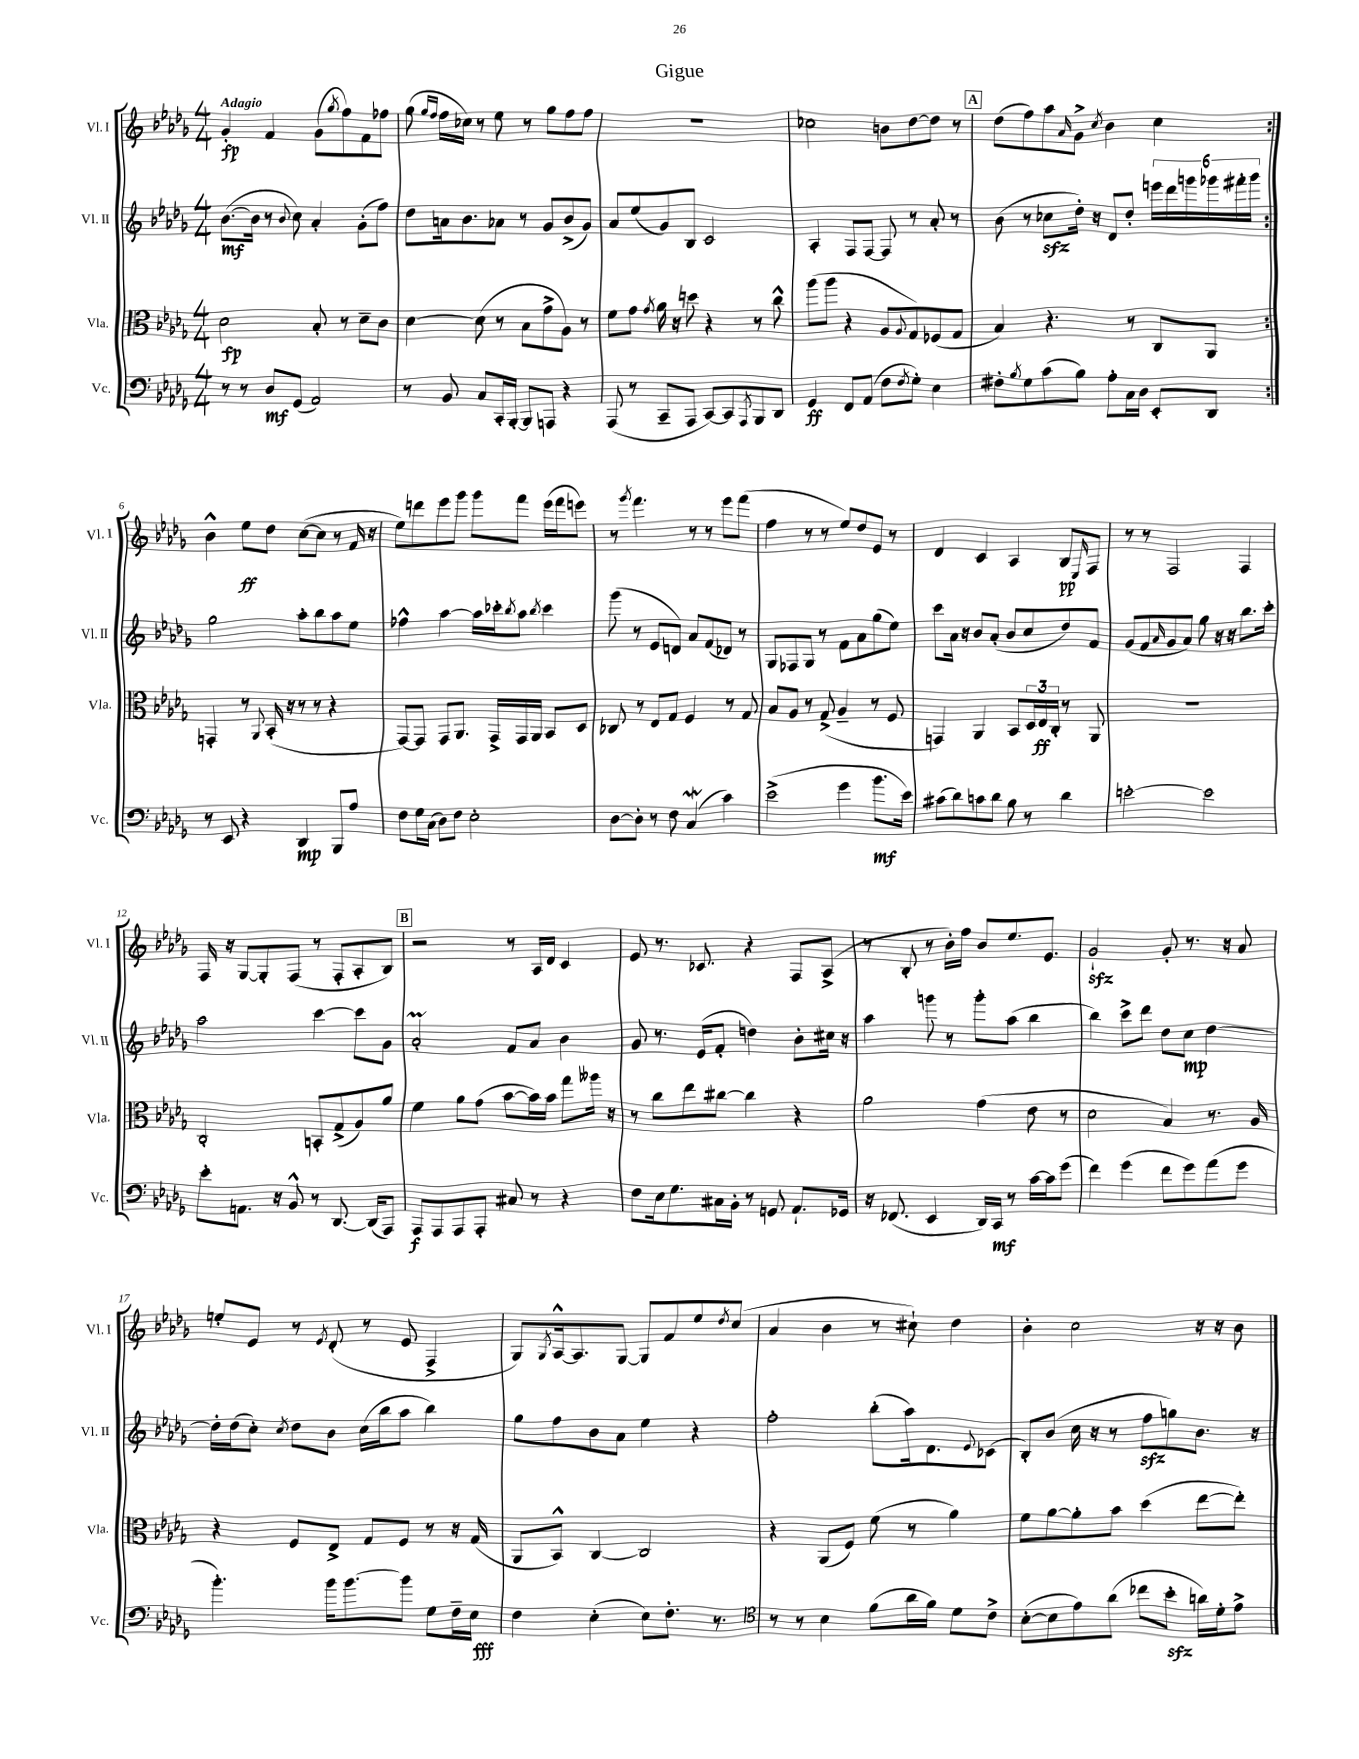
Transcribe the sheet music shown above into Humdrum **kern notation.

**kern	**kern	**kern	**kern
*staff4	*staff3	*staff2	*staff1
*clefF4	*clefC3	*clefG2	*clefG2
*k[b-e-a-d-g-]	*k[b-e-a-d-g-]	*k[b-e-a-d-g-]	*k[b-e-a-d-g-]
*M4/4	*M4/4	*M4/4	*M4/4
8r	2d-\	([8.b-\L	4g-'/
8r	.	.	.
.	.	16b-\]Jk	.
8D-/L	.	8r	4f/
.	.	8qqb-/	.
(8GG-/J	.	8cc\)	.
2AA-/)	8B-'/	4a-'/	(8g-\L
.	.	.	8qgg-/
.	8r	.	8ff\)
.	8d-~\L	(8g-'\L	8f\
.	8c\J	8ff\J)	8ff-\J
=	=	=	=
8r	[4d-\	8dd-\L	(8gg-\
.	.	.	16qqgg-/LL
.	.	.	16qqff/JJ
8BB-/	.	16a\k	16ff\LL
.	.	8.b-\	16cc-\JJ)
8C/L	(8d-\]	.	8r
16CC'/L	8r	8a-\J	8ee-\
[16BBB-'/JJ	.	.	.
8BBB-/]L	8B-\L	8r	8r
8AAA/J	8g-^\	8g-/L	8gg-\L
4r	8A-\J)	(8b-^/	8ff\
.	8r	8g-/J)	8ff\J
=	=	=	=
(8AAA-/	8f\L	8a-/L	1r
8r	8g-\J	(8ee-/	.
.	8qg-/	.	.
8CC~/L	16a-\	8g-/)	.
.	16r	.	.
8AAA-/J	8dd\	8B-/J	.
[8CC/L)	4r	2c/	.
8CC/]	.	.	.
8qAAA-/	.	.	.
8BBB-/	8r	.	.
8DD-/J	8cc^^\	.	.
=	=	=	=
4GG-/	(8aa-\L	4A-'/	2cc-\
.	8aa-\J	.	.
8FF/L	4r	8F/L	.
(8AA-/J	.	[8F/J	.
8F\L	8A-/L	8F/]	8b\L
8qF/	8qqA-/	.	.
8G-'\J)	8G-/)	8r	[8dd-\
4E-\	(8F-/	8a-'/	8dd-\]J
.	8G-/J	8r	8r
=	=	=	=
8F#'\L	4B-/)	(8b-\	(8dd-\L
8qB-/	.	.	.
8G-\	.	8r	8ff\)
(8c\	4.r	8cc-\L	8aa-\
.	.	.	16qqa-/
8B-\J)	.	16dd-'\Jk)	8g-^\J
.	.	16r	.
.	.	.	8qcc/
8A-'\L	.	8d-/L	4b-\
16C\L	8r	8dd-'/J	.
16D-\JJ	.	.	.
8EE-'/L	8C/L	24eee\LL	4cc\
.	.	24ddd-\	.
.	.	24ggg\	.
8DD-/J	8AA-/J	24ggg-\	.
.	.	24fff#'\	.
.	.	24ggg-\JJ	.
=:|!	=:|!	=:|!	=:|!
8r	4GG'/	2gg-\	4b-^^\
8EE-/	.	.	.
4r	8r	.	8ee-\L
.	8qqAA-/	.	.
.	(16BB-'/	.	8dd-\J
.	16r	.	.
4DD-/	8r	8aa-'\L	([8cc\L
.	8r	8bb-\	8cc\]J
8BBB-/L	4r	8aa-\	8r
8A-/J	.	8ee-\J	16f/
.	.	.	16r
=	=	=	=
8F\L	[8GG-/L)	4ff-^^\	8ee-\L)
16G-\L	8GG-/]J	.	8ddd\
(16C\JJ	.	.	.
8D-\L)	8GG-/L	[4aa-\	8eee-\
8F\J	8.AA-/J	.	8ggg-\J
2E-'\	.	16aa-\]LL	8ggg-\L
.	16GG-^/LL	16ccc-'\J	.
.	.	8qbb-/	.
.	16GG-/	8aa-\J	8fff\J
.	16AA-/JJ	.	.
.	.	8qbb-/	.
.	8BB-/L	4ccc-\	(16eee-\LL
.	.	.	16fff\J
.	8D-/J	.	8eee\J)
=	=	=	=
[8D-\L	8C-/	(8ggg-\	8r
.	.	.	8qggg-/
8D-'\]J	8r	8r	4.fff\
8r	8E-/L	8e-/L	.
8F\	8G-/J	8d/J)	.
(4C/	4F/	8a-/L	8r
.	.	(8f/	8r
4c\)	8r	8d-/J)	8eee-\L
.	8G-/	8r	(8fff\J
=	=	=	=
(2e-^\	8B-/L	8G-/L	4ff\
.	8A-/J	8F-/	.
.	8r	8G-/J	8r
.	(8G-^/	8r	8r
4g-\	4A-~/	8f\L	8ee-/L)
.	.	8a-\	8dd-/
8.b-\L	8r	(8gg-\	8e-/J
.	8F/	8ee-\J)	8r
16e-\Jk)	.	.	.
=	=	=	=
(8c#\L	4GG/)	8ccc\L	4d-/
8d-\)	.	16a-\Jk	.
.	.	16r	.
8c\	4AA-/	8b-/L	4c/
8d-\J	.	(8a-'/J	.
8B-\	8BB-/L	8b-/L	4A-/
8r	24D-/L	8cc/	.
.	24E-/	.	.
.	24C'/JJ	.	.
4d-\	8r	8dd-/)	8B-/L
.	.	.	16qqE-/
.	8AA-/	8f/J	8F/J
=	=	=	=
[2e'\	1r	(8g-/L	8r
.	.	8f/	8r
.	.	16qqa-/	.
.	.	8g-/	2F/
.	.	8a-/J)	.
2e\]	.	8gg-\	.
.	.	16r	.
.	.	16r	.
.	.	8.bb-\L	4F/
.	.	16ccc'\Jk	.
=	=	=	=
8e-'\L	2C'/	2aa-\	16F/
.	.	.	16r
8.AA\J	.	.	[8G-/L
.	.	.	8G-'/]
16r	.	.	.
8BB-^^/	.	.	(8F/J
8r	8BB'/L	[4ccc\	8r
[8.DD-/	(8G-^/	.	8F'/L
.	8A-/)	8ccc\]L	8A-'/
(16DD-/]LK	.	.	.
8AAA-/J)	8a-/J	8g-\J	8B-/J)
=	=	=	=
8AAA-/L	4f\	2a-'/	2r
8AAA-/	.	.	.
8AAA-/	8a-\L	.	.
8AAA-'/J	(8g-\J	.	.
8C#/	[8b-\L	8f/L	8r
8r	16b-\]L)	8a-/J	16A-/LL
.	16b-\JJ	.	16d-/JJ
4r	8gg-\L	4b-\	4c/
.	16aa--\Jk	.	.
.	16r	.	.
=	=	=	=
8F\L	8r	8g-/	8e-/
16E-\k	8cc\L	8.r	8.r
8.G-\	.	.	.
.	8ee-\	.	.
.	.	(16e-/LK	8.c-/
16C#\L	[8cc#\J	8f'/J	.
16BB-'\JJ	.	.	.
8r	4cc#\]	4dd\)	4r
8GG/	.	.	.
8.AA-`/L	4r	8b-'\L	8F/L
.	.	16cc#\Jk	(8A-^/J
16GG-/Jk	.	16r	.
=	=	=	=
16r	2a-\	4aa-\	8r
(8.FF-/	.	.	.
.	.	.	8B-'/
4EE-/	.	8ggg\	8r
.	.	8r	16b-'\LL)
.	.	.	16ff\JJ
16DD-/LL)	(4g-\	8ggg'\L	8b-/L
16CC/JJ	.	.	.
8r	.	(8aa-\J	8.ee-/
[16c\LL	8e-\	4bb-\	.
16c\]J	.	.	8.e-/J
(8g-\J	8r	.	.
=	=	=	=
4f\)	2d-\	4bb-\)	2g-`/
(4g-\	.	8ccc^\L	.
.	.	8ddd-\J	.
8f\L	4B-/)	8dd-\L	8g-'/
8g-\)	.	8cc\J	8.r
(8a-\	8.r	[4dd-\	.
.	.	.	16r
8g-\J	.	.	8a-/
.	16A-/	.	.
=	=	=	=
4.b-'\)	4r	16dd-'\]LL	8ee'/L
.	.	(16dd-\J	.
.	.	8cc'\J)	8e-/J
.	.	8qcc/	.
.	8F/L	8dd-\L	8r
.	.	.	8qe-/
16b-\LK	8E-^/J	8b-\J	(8d-'/
[8.b-\	.	.	.
.	8G-/L	(16cc\LL	8r
.	.	16bb-\J	.
8b-\]J	8F/J	8aa-\J	8e-/
8G-\L	8r	4bb-\)	4F^/
16F~\L	16r	.	.
16E-\JJ	(16G-/	.	.
=	=	=	=
4F\	8AA-/L	8gg-\L	8G-/L)
.	.	.	8qG-/
.	8BB-^^/J)	8ff\	[16A-^^/k
.	.	.	8.A-/]
(4E-'\	[4C/	8b-\	.
.	.	8a-\J	[8G-/J
8E-\L)	2C/]	4ee-\	8G-/]L
8.F'\J	.	.	8f/
.	.	4r	8ee-/
8.r	.	.	.
.	.	.	8qdd-/
.	.	.	(8cc/J
=	=	=	=
*clefC4	*	*	*
8r	4r	2ff'\	4a-/
8r	.	.	.
4B-\	(8AA-/L	.	4b-\
.	8F/J)	.	.
(8f\L	(8f\	(8bb-'\L	8r
16a-\L	8r	16aa-\k)	8cc#`\)
16f\JJ)	.	8.d-\	.
8d-\L	4a-\)	.	4dd-\
.	.	8qqe-/	.
8c^\J	.	(8c-\J	.
=	=	=	=
([8B-'\L	8f\L	8B-'/L)	4b-'\
8B-\]	[8a-\	(8b-/J	.
8e-\)	8a-'\]	16cc\	2cc\
.	.	16r	.
(8a-\J	8b-\J	8r	.
8cc-\L	(4dd-\	8ff\L	.
8b-'\J	.	8gg\)	.
16a\LL)	[8ee-\L	8.b-\J	16r
16d-'\J	.	.	16r
8e-^\J	8ee-'\]J)	.	8b-\
.	.	16r	.
==	==	==	==
*-	*-	*-	*-
